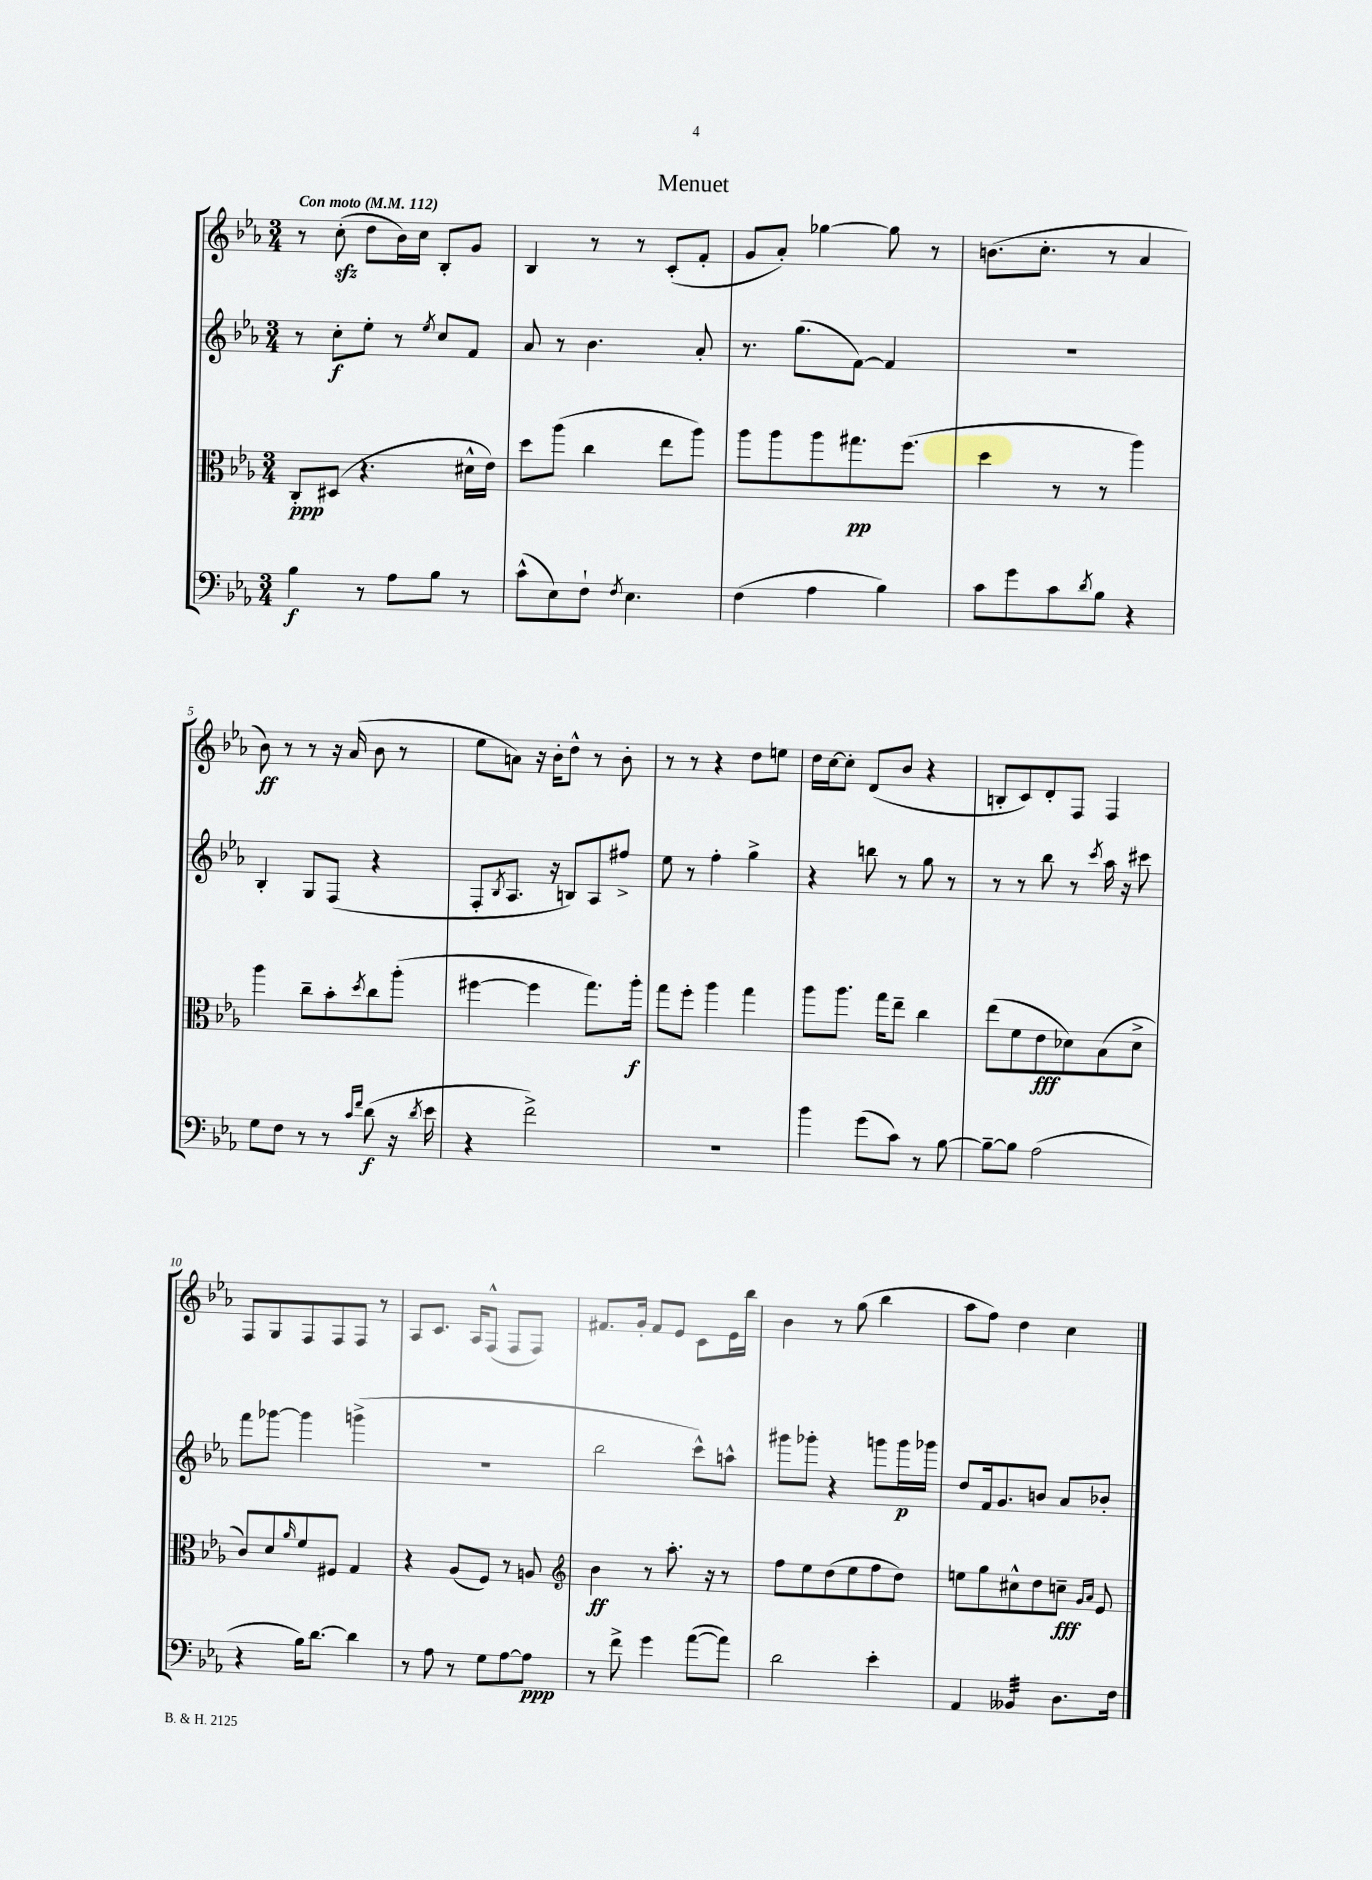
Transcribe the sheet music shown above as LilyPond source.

\header { title = "Menuet" }
<<
\new StaffGroup <<
\new Staff = "s0" {
    \clef treble \key ees \major \numericTimeSignature \time 3/4 \tempo "Con moto" 4 = 112
    r8 c''8-.\sfz( d''8 bes'16) c''16 bes8-. g'8 |
    bes4 r8 r8 c'8-.( f'8-. |
    g'8 aes'8-.) ges''4~ ges''8 r8 |
    b'8.( c''8.-. r8 aes'4 |
    bes'8\ff) r8 r8 r16 aes'16( bes'8 r8 |
    ees''8 a'8) r16 bes'16-. d''8-^ r8 bes'8-. |
    r8 r8 r4 d''8 e''8 |
    d''16 c''16~ c''8-. d'8( bes'8 r4 |
    b8-. c'8) d'8-. f8 f4 |
    f8 g8 f8 f8 f8 r8 |
    aes8 c'8. aes16 f8-^( f8 f8) |
    fis'8. g'16-. fis'8 ees'8 c'8 ees'16 bes''16 |
    bes'4 r8 g''8( bes''4 |
    aes''8 f''8) d''4 c''4 \bar "|." |
}
\new Staff = "s1" {
    \clef treble \key ees \major \numericTimeSignature \time 3/4
    r8 c''8-.\f ees''8-. r8 \acciaccatura { ees''8 } c''8 f'8 |
    aes'8 r8 bes'4. aes'8-. |
    r8. g''8.( f'8~) f'4 |
    R2. |
    bes4-. g8 f8( r4 |
    f8-. \acciaccatura { bes8 } aes8. r16 b8) aes8 fis''8-> |
    ees''8 r8 f''4-. g''4-> |
    r4 b''8 r8 g''8 r8 |
    r8 r8 bes''8 r8 \acciaccatura { c'''8 } aes''16 r16 cis'''8 |
    f'''8 ges'''8~ ges'''4 g'''4->( |
    R2. |
    bes''2 c'''8-^) a''8-^ |
    gis'''8 ges'''8-. r4 g'''8 g'''16\p ges'''16 |
    d''8 f'16 g'8. b'8 aes'8 bes'8-. \bar "|." |
}
\new Staff = "s2" {
    \clef alto \key ees \major \numericTimeSignature \time 3/4
    c8-.\ppp dis8( r4. dis'16-^ ees'16) |
    d''8 aes''8( c''4 ees''8 aes''8) |
    aes''8 aes''8 aes''8 gis''8.\pp f''8.( |
    d''4 r8 r8 aes''4) |
    aes''4 c''8-- bes'8-. \acciaccatura { d''8 } c''8 aes''8-.( |
    fis''4~ fis''4 g''8.) aes''16-.\f |
    g''8 f''8-. aes''4 g''4 |
    aes''8 aes''8. g''16 ees''8-- c''4 |
    ees''8( f'8 ees'8\fff des'8) bes8( des'8-> |
    c'8) d'8 \grace { aes'16 } f'8 fis8 g4 |
    r4 aes8( f8) r8 a8 |
    \clef treble bes'4\ff r8 aes''8.-. r16 r8 |
    f''8 ees''8 d''8( ees''8 f''8 d''8) |
    e''8 g''8 cis''8-^ d''8 c''8--\fff \grace { g'16 aes'16 } ees'8 \bar "|." |
}
\new Staff = "s3" {
    \clef bass \key ees \major \numericTimeSignature \time 3/4
    bes4\f r8 aes8 bes8 r8 |
    c'8-^( ees8) f8-! \acciaccatura { f8 } ees4. |
    f4( aes4 bes4) |
    c'8 g'8 c'8 \acciaccatura { d'8 } bes8 r4 |
    g8 f8 r8 r8 \grace { c'16 f'16 } d'8\f( r16 \acciaccatura { d'8 } ees'16 |
    r4 f'2->) |
    R2. |
    bes'4 g'8( c'8) r8 bes8~ |
    bes8~-- bes8 aes2( |
    r4 bes16) d'8.~ d'4 |
    r8 aes8 r8 g8 aes8~ aes8\ppp |
    r8 f'8-> g'4 aes'8~( aes'8) |
    d'2 ees'4-. |
    aes,4 beses,4:32 d8. f16 \bar "|." |
}
>>
>>
